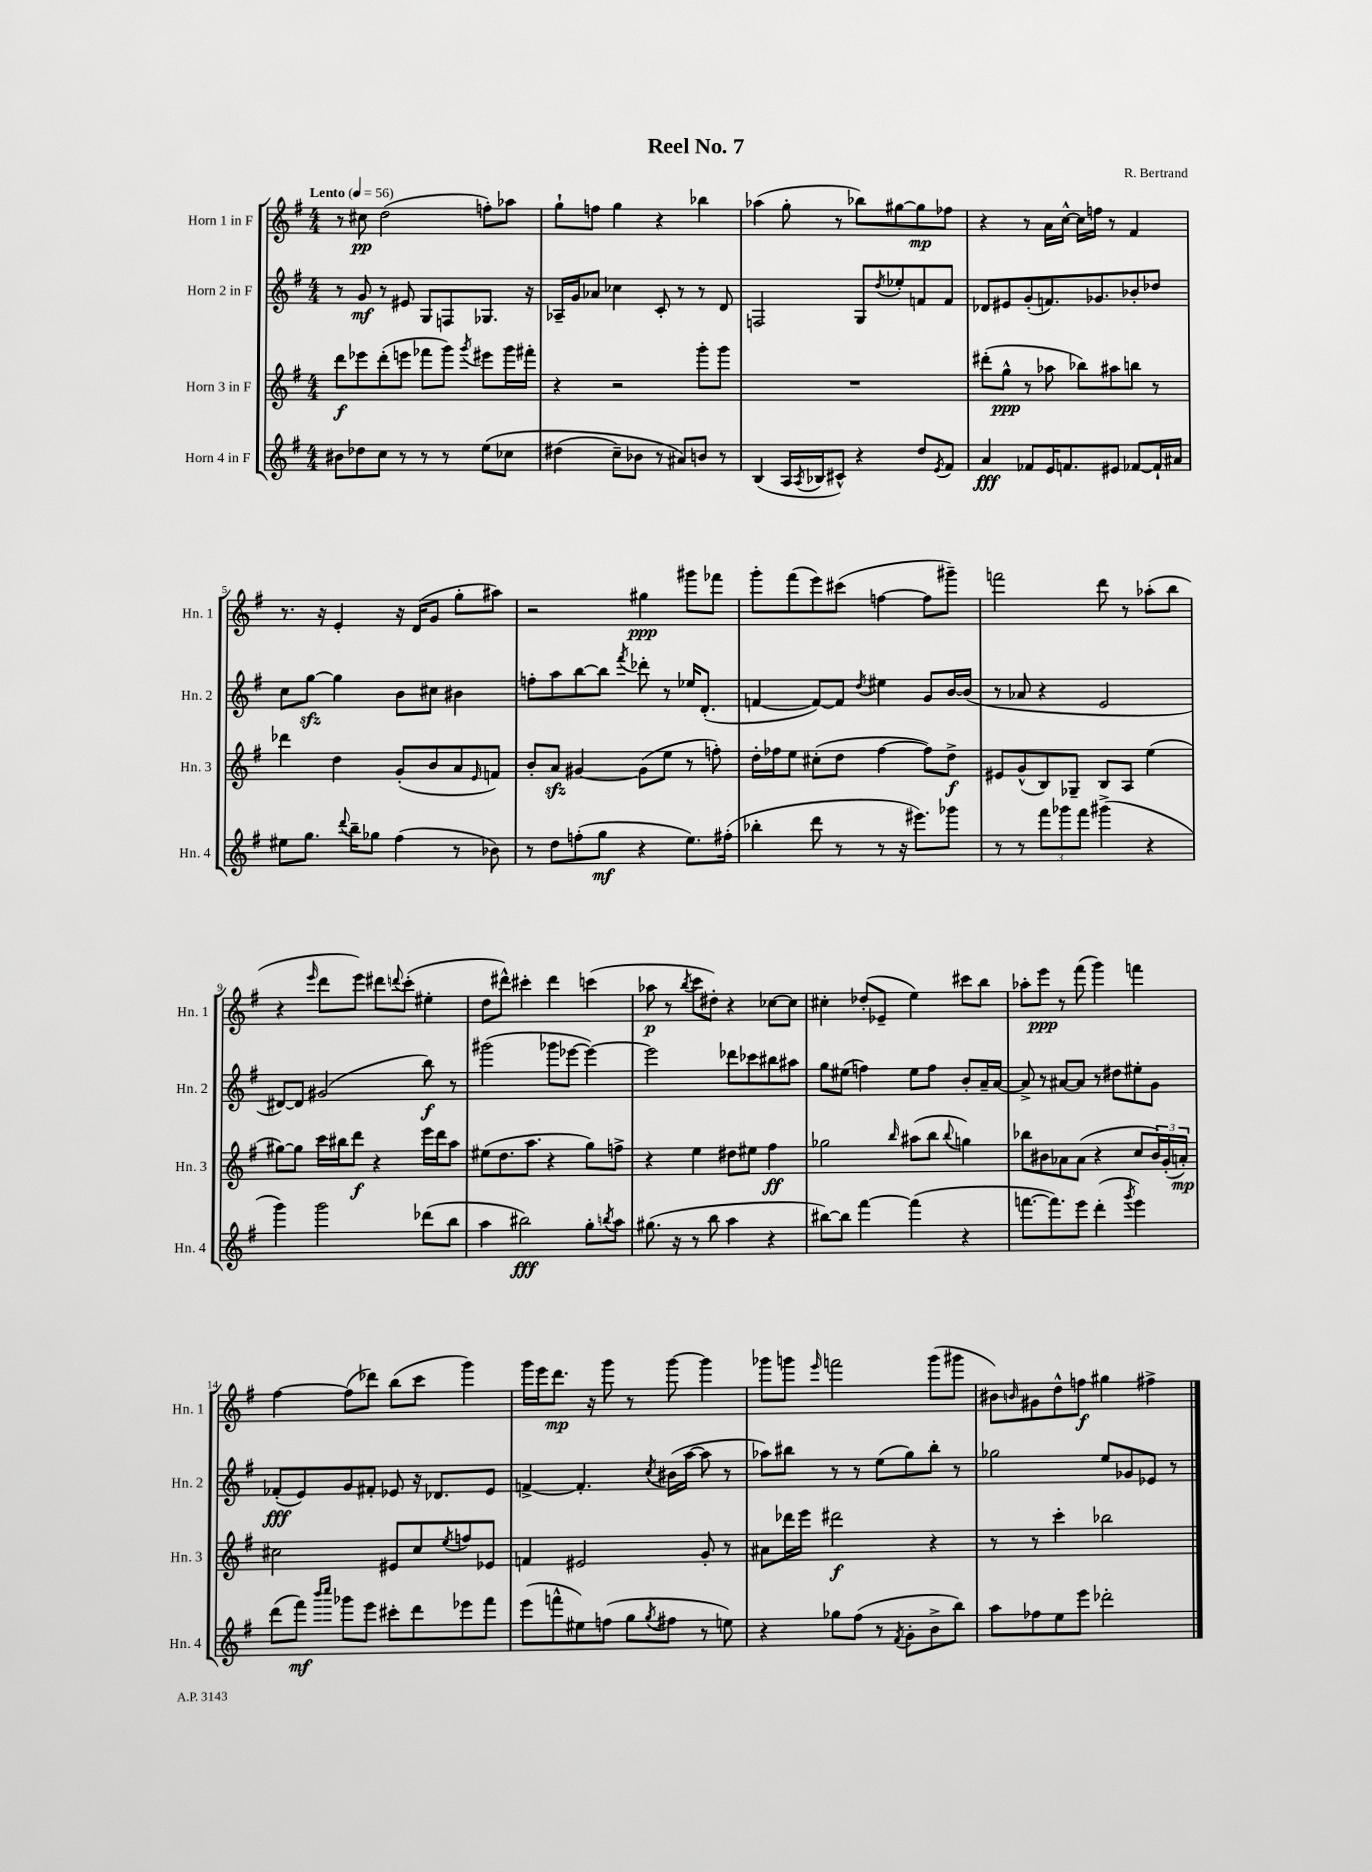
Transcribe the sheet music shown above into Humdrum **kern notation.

**kern	**kern	**kern	**kern
*staff4	*staff3	*staff2	*staff1
*clefG2	*clefG2	*clefG2	*clefG2
*k[f#]	*k[f#]	*k[f#]	*k[f#]
*M4/4	*M4/4	*M4/4	*M4/4
*MM56	*MM56	*MM56	*MM56
8b#\L	8ddd\L	8r	8r
8dd-\	8eee-\	8g/	8cc#\
8cc\J	(8ddd'\	8r	(2dd\
8r	8eee\J	8e#/	.
8r	8fff-\L	8G/L	.
8r	8ggg\J)	8F/	.
.	8qggg/	.	.
&(8ee\L	8eee#\L	8.G-/J	8ff'\L)
8cc-\J	16ggg\L	.	8aa-\J
.	16fff#'\JJ	16r	.
=	=	=	=
(4dd#\	4r	16A-~/LL	8gg`\L
.	.	16g/J	.
.	.	8a-/J	8ff\J
8cc~\L)	2r	4cc-\	4gg\
8b-\J	.	.	.
8r	.	8c'/	4r
8a#/L&)	.	8r	.
8b/J	8ggg'\L	8r	4bb-\
8r	8ggg\J	8d/	.
=	=	=	=
(4B/	1r	2F/	(4aa-\
16A/LL	.	.	8gg'\
8qA/	.	.	.
16B-/J	.	.	.
8c#^^/J)	.	.	8r
4r	.	8G/L	8bb-\L)
.	.	8qdd/	.
.	.	8ee-'/	[8gg#\
8dd/L	.	8f/	8gg#\]
8qe/	.	.	.
8f#/J	.	8f/J	8ff-\J
=	=	=	=
4a/	(8ddd#'\L	8d-/L	4r
.	8gg^^\J	8e#/	.
8f-/L	8r	(8g'/	8r
16e/K	8aa-\	8.f/)	16a\LL
8.f/	.	.	[16cc^^\JJ
.	8bb-\L)	.	16cc\]LL
.	.	8.g-/	16ff\JJ
8e#/J	8aa#\	.	8r
[8f-/L	8bb\J	8b-'/	4f#/
16f-`/]L	8r	8dd-/J	.
16a#/JJ	.	.	.
=	=	=	=
8ee#\L	4ddd-\	8cc\L	8.r
8.gg\J	.	[8gg\J	.
.	.	.	16r
.	4dd\	4gg\]	4e'/
8qqddd/	.	.	.
16bb~\LK	.	.	.
8gg-\J	.	.	.
(4ff#\	(8g'/L	8b\L	16r
.	.	.	(16d/LK
.	8b/	8cc#\J	8g/J
8r	8a/	4b#\	8gg'\L
.	16qqe/	.	.
8b-\)	8f/J)	.	8aa#\J)
=	=	=	=
8r	8b'/L	8ff'\L	2r
8dd\L	8a/J	8aa\	.
(8ff'\	[4g#/	[8bb\	.
8gg\J	.	8bb\]J	.
.	.	8qfff#/	.
4r	(8g#\]L	8ddd-'\	4gg#\
.	8ee\J	8r	.
8.ee\L)	8r	16ee-/LK	8ggg#\L
.	.	(8.d'/J	.
.	8ff'\)	.	8fff-\J
(16ff#'\Jk	.	.	.
=	=	=	=
4bb-'\	16dd'\LL	[4f/	8ggg'\L
.	16ff-\J	.	.
.	8ee\J	.	(8fff#\
8ddd\	(8cc#'\L	8f/_L)	8eee\)
8r	8dd\J	8f/]J	(8ccc#\J
.	.	8qdd/	.
8r	[4ff-\	4ee#\	[4ff\
16r	.	.	.
8.eee#\L)	.	.	.
.	8ff-\]L)	8g/L	8ff\]L
8ggg-\J	8dd^\J	[16b/L	8ggg#~\J)
.	.	(16b/]JJ	.
=	=	=	=
8r	8e#/L	8r	2fff\
8r	(8g^^/	8a-/	.
12fff#\L	8B/)	4r	.
12ggg-\	.	.	.
.	8G-~/J	.	.
12fff#\J	.	.	.
(4ggg#^\	8B/L	2e/	8ddd\
.	8A/J	.	8r
4r	(4ee\	.	(8aa-'\L
.	.	.	8bb\J
=	=	=	=
4ggg\)	[8gg#\L)	[8d#/L)	4r
.	8gg#\]J	8d#/]J	.
.	.	.	16qqeee/
2ggg\	16ccc\LL	(2g#/	8ddd\L
.	16bb#\J	.	.
.	8ddd\J	.	8eee\J)
.	4r	.	8ddd#\L
.	.	.	8qqddd/
.	.	.	(8ccc'\J
(8ddd-\L	16eee\LL	8bb\)	4ee#'\
.	16ddd\J	.	.
8bb\J	8aa\J	8r	.
=	=	=	=
4aa\	(8ee#\L	(2ggg#\	8dd\L
.	8.dd\	.	8ddd#^^\J)
2bb#\)	.	.	4ccc#'\
.	8.aa\J	.	.
.	4r	8ggg-\L	4ddd#\
.	.	[8eee-\J	.
8gg'\L	8gg\L)	4eee-\_)	(4ccc\
8qbb/	.	.	.
8aa\J	8ff^\J	.	.
=	=	=	=
(8.gg#\	4r	2eee-\]	8aa-\
.	.	.	8r
16r	.	.	.
.	.	.	8qbb/
8r	4ee\	.	8ccc\L
8bb\	.	.	8dd#'\J)
4aa\	8dd#\L	8ddd-\L	4r
.	8ee#\J	8ccc-\	.
4r	4ff#\	8bb#\	[8cc-\L
.	.	8aa#\J	8cc-\]J
=	=	=	=
[8bb#\L)	2gg-\	8gg\L	4cc#'\
8bb#\]J	.	(8ee#\J	.
[4fff#\	.	4ff\)	(8dd-'/L
.	.	.	8e-~/J
.	16qqbb/	.	.
(4fff#\]	(8aa#\L	8ee#\L	4ee\)
.	8bb\J	8ff\J	.
.	8qqbb/	.	.
4r	4gg\)	8b'/L	8ccc#\L
.	.	16a~/L	8bb\J
.	.	[16a/JJ	.
=	=	=	=
[8.fff\L	8bb-\L	8a^/]	8aa-'\L
.	8b#\	8r	8eee\J
8.fff\])	.	.	.
.	8a-\	[8a#/L	8r
8eee\J	(8a-\J	8a#/]J	(8fff#\
(4ddd'\	4r	8r	4ggg\)
.	.	8dd#\L	.
8qggg/	.	.	.
4eee\)	8cc/L	8ee#'\	4fff\
.	24b#/L)	8g\J	.
.	(24g'/	.	.
.	24a'/JJ)	.	.
=	=	=	=
(8ddd\L	2cc#\	(8f-'/L	[4ff#\
8fff#\J)	.	8e/)	.
16qqbbb/LL	.	.	.
16qqcccc/JJ	.	.	.
8ggg-\L	.	8g/	(8ff#\]L
8eee\J	.	8f#'/J	8ddd-\J)
8ccc#'\L	8e#/L	8e-/	(8bb\L
8ddd\	8cc#/	16r	8ccc\J
.	.	8.d-/L	.
.	8qee/	.	.
8eee-\	8ff/	.	4ggg\)
8fff#\J	8e-/J	8e-/J	.
=	=	=	=
(8eee\L	4f/	[4f^/	16ggg\LL
.	.	.	16eee\J
8fff^^\	.	.	8.ddd\J
8ee#\)	2e#/	4.f'/]	.
.	.	.	16r
(8ff\J	.	.	8ggg\
8gg\L	.	.	8r
8qgg/	.	8qcc/	.
8ff#\J	.	(16b#\LL	[8ggg\
.	.	[16aa\JJ	.
8r	8g'/	8aa\]	4ggg\]
8ee\)	8r	8r	.
=	=	=	=
4r	8a#\L	8aa-\L)	8ggg-\L
.	16ddd-\L	8bb#\J	8ggg\J
.	16eee\JJ	.	.
.	.	.	16qqeee/
8gg-\L	2ddd#\	8r	2fff\
(8ff#\J	.	8r	.
8r	.	(8ee\L	.
8qf#/	.	.	.
8g'\L	.	8gg\)	.
8b^\	4r	8bb#'\J	(8ggg\L
8bb\J)	.	8r	8ggg#\J
=	=	=	=
8aa\L	8r	2gg-\	8b#\L)
.	.	.	16qqb/
8ff-\	8r	.	8g#\
8ee\	4ccc'\	.	8dd^^\
8eee\J	.	.	8ff\J
2ddd-'\	2bb-\	8ee/L	4gg#\
.	.	8g-/	.
.	.	8e-/J	4ff#^\
.	.	8r	.
==	==	==	==
*-	*-	*-	*-
